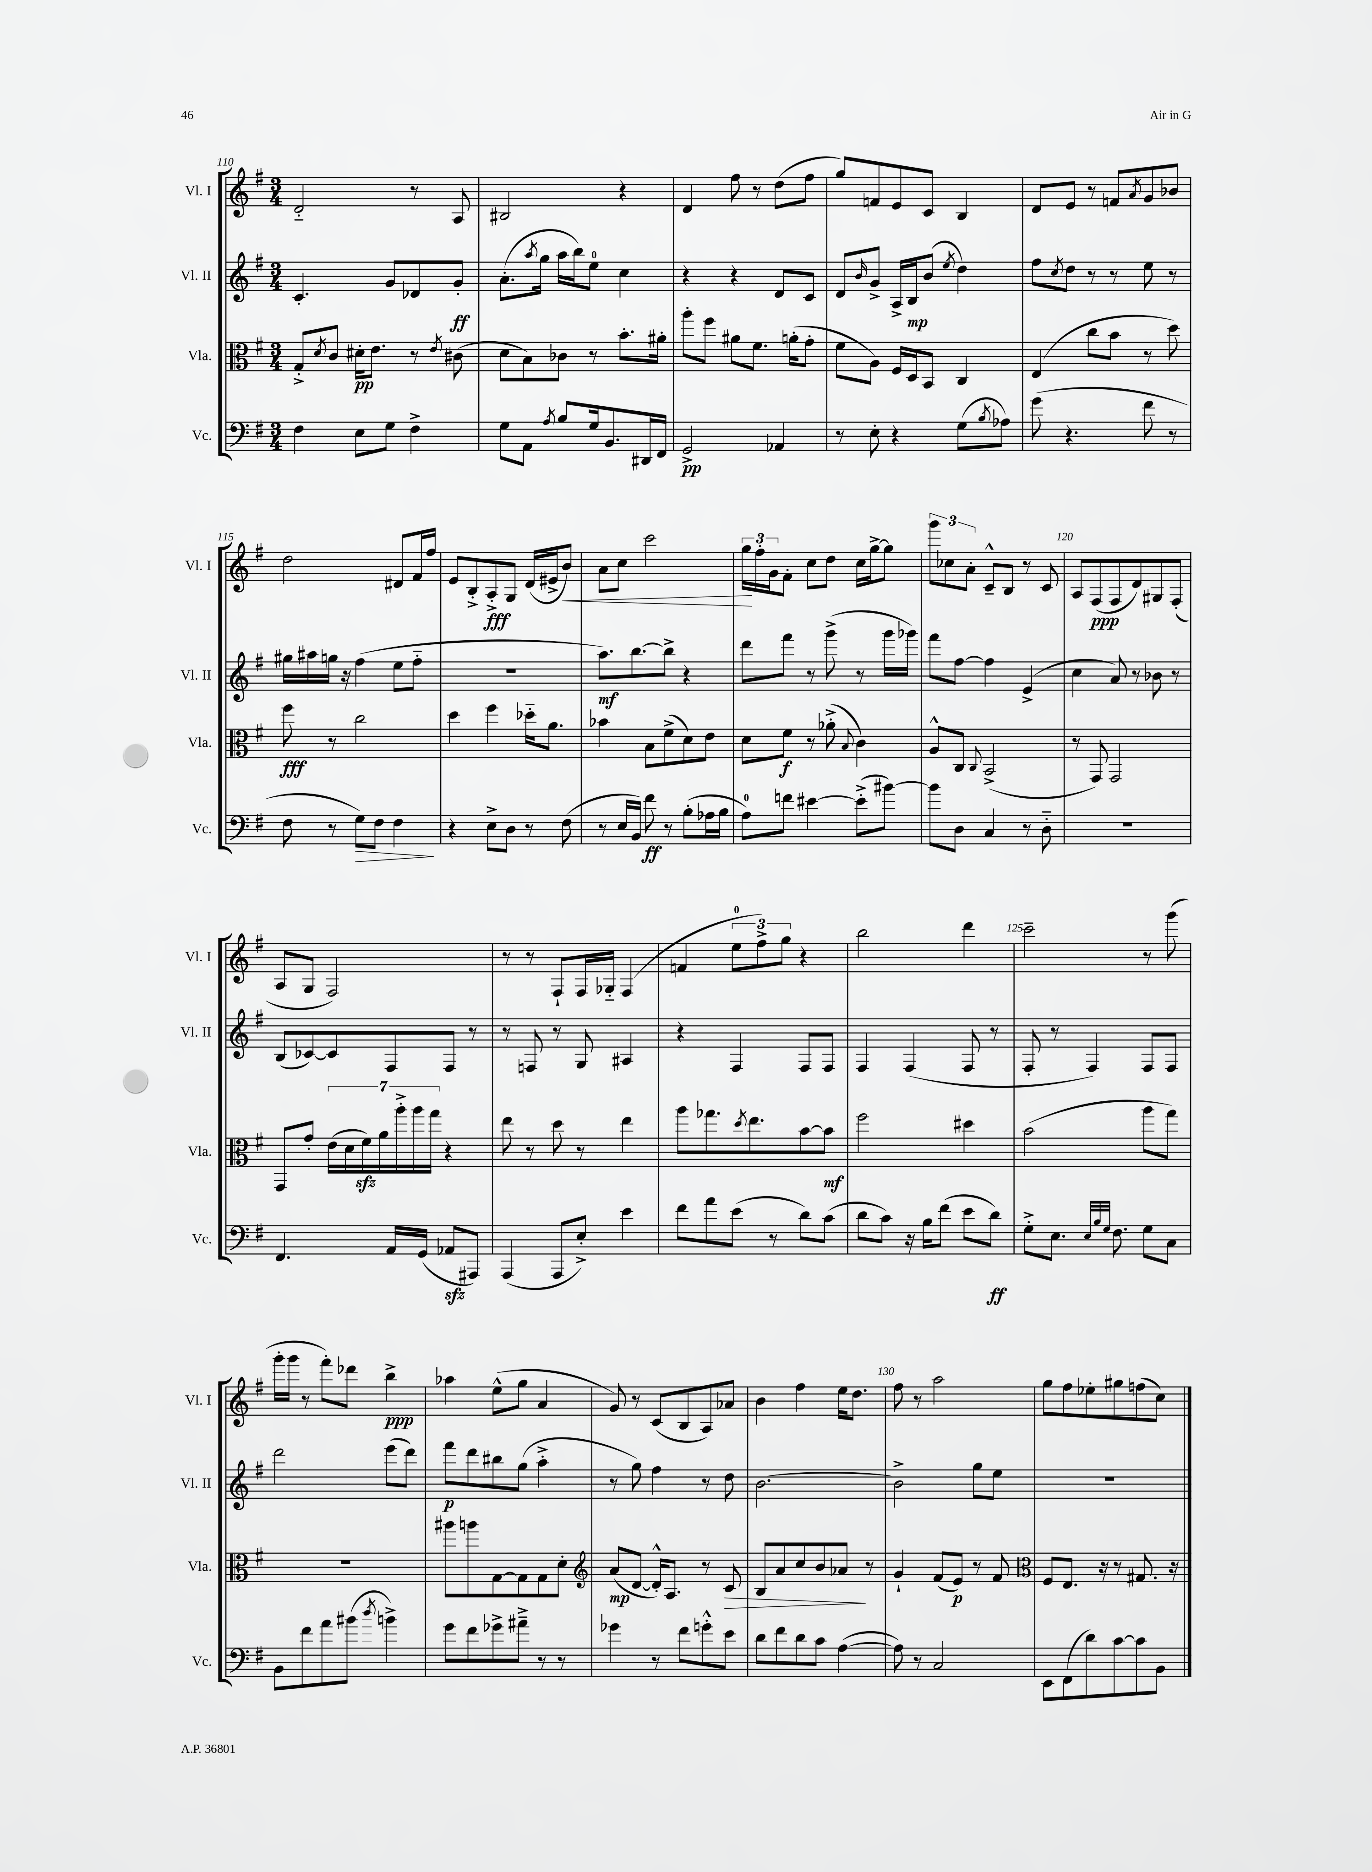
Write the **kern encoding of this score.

**kern	**kern	**kern	**kern
*staff4	*staff3	*staff2	*staff1
*clefF4	*clefC3	*clefG2	*clefG2
*k[f#]	*k[f#]	*k[f#]	*k[f#]
*M3/4	*M3/4	*M3/4	*M3/4
4F#\	8G'^/L	4.c'/	2d'~/
.	8qd/	.	.
.	8c/J	.	.
8E\L	16d#'\LK	.	.
.	8.e\J	.	.
8G\J	.	8g/L	.
4F#^\	8r	8d-/	8r
.	8qe/	.	.
.	(8c#\	8g'/J	8A/
=	=	=	=
8G\L	8d\L	(8.a'\L	2B#/
8AA\J	8B\)	.	.
.	.	8qaa/	.
.	.	16gg\Jk	.
8qA/	.	.	.
8B/L	8c-\J	16aa\LL	.
.	.	16bb\J)	.
16G/k	8r	8ee\J	.
8.BB/	.	.	.
.	8.b'\L	4cc\	4r
16DD#/L	.	.	.
16FF#/JJ	16a#'\Jk	.	.
=	=	=	=
2GG^/	8aa'\L	4r	4d/
.	8ff#\J	.	.
.	8a#\L	4r	8ff#\
.	8.f#\J	.	8r
4AA-/	.	8d/L	(8dd\L
.	(16a'\LK	.	.
.	8g'\J	8c/J	8ff#\J
=	=	=	=
8r	8f#\L	8d/L	8gg/L)
.	.	16qqb/	.
8E'\	8A\J)	8g^/J	8f/
4r	16F#/LL	16A^/LL	8e/
.	16D/J	16B/J	.
.	8BB/J	(8b/J	8c/J
.	.	8qee/	.
(8G\L	4C/	4dd\)	4B/
8qB/	.	.	.
8A-\J)	.	.	.
=	=	=	=
(8g\	(4E/	8ff#\L	8d/L
.	.	8qcc/	.
4.r	.	8dd\J	8e/J
.	8cc\L	8r	8r
.	8b\J	8r	8f/L
.	.	.	8qa/
8f#\	8r	8ee\	8g/
8r	8dd\)	8r	8b-/J
=	=	=	=
8F#\	8ff#\	16gg#\LL	2dd\
.	.	16aa#\	.
8r	8r	16gg\JJ	.
.	.	16r	.
8G\L)	2cc\	(4ff#\	.
8F#\J	.	.	.
4F#\	.	8ee\L	8d#/L
.	.	8ff#'~\J	16f#/L
.	.	.	16ff#/JJ
=	=	=	=
4r	4dd\	2.r	8e/L
.	.	.	8B'^/
8E^\L	4ff#\	.	8A'^/
8D\J	.	.	8G/J
8r	16dd-'~\LK	.	(16d/LL
.	8.a\J	.	16e#^/J
(8F#\	.	.	8b/J)
=	=	=	=
8r	4b-\	8.aa\L)	8a\L
16E/LL	.	.	8cc\J
16BB/JJ)	.	[8.bb\	.
8f#\	8B\L	.	2ccc\
8r	(8f#^\	8bb^\]J	.
(8B'\L	8d\)	4r	.
16A-\L	8e\J	.	.
16B\JJ	.	.	.
=	=	=	=
8A\L)	8d\L	8ddd\L	24gg\LL
.	.	.	24ff#'\
.	.	.	24g\J
8f\J	8f#\J	8fff#\J	8f#'\J
[4e#\	8r	8r	8cc\L
.	(8a-'^\	(8ggg^\	8dd\J
.	8qqB/	.	.
(8e#'^\]L	4c\)	8r	16cc\LL
.	.	.	[16gg^\J
[8b#\J)	.	16ggg\LL	8gg\]J
.	.	16ggg-\JJ)	.
=	=	=	=
8b#\]L	8A^^/L	8fff#\L	12ggg\L
.	.	.	12cc-\
8D\J	8C/J	[8ff#\J	.
.	.	.	12a'\J
.	8qqC/	.	.
4C/	(2BB^/	4ff#\]	8c~^^/L
.	.	.	8B/J
8r	.	(4e^/	8r
8D'~\	.	.	8c/
=	=	=	=
2.r	8r	4cc\	8A/L
.	8GG/)	.	(8F#/
.	2GG/	8a/)	8F#/
.	.	8r	8d/)
.	.	8b-\	8G#/
.	.	8r	(8F#'/J
=	=	=	=
4.FF#/	8GG/L	(8B/L	8A/L
.	8g'/J	[8c-/)	8G/J
.	(28e\LL	8c-/]	2F#/)
.	28d\	.	.
.	28f#\)	.	.
.	28a\	.	.
16AA/LL	.	8F#/	.
.	28aa'^\	.	.
.	28aa\	.	.
(16GG/JJ	.	.	.
.	28gg\JJ	.	.
8AA-/L	4r	8F#/J	.
8AAA#/J)	.	8r	.
=	=	=	=
(4AAA/	8ee\	8r	8r
.	8r	8F/	8r
8AAA/L	8dd\	8r	8F#`/L
8E'^/J)	8r	8G/	16F#/L
.	.	.	16G-'~/JJ
4e\	4ee\	4A#/	(4F#/
=	=	=	=
8f#\L	8aa\L	4r	4f/
8a\	8.gg-\	.	.
(8e\J	.	4F#/	12ee\L
.	8qdd/	.	.
.	8.ee\	.	.
.	.	.	12ff#^\)
8r	.	.	.
.	.	.	12gg\J
8d\L)	[8b\	8F#/L	4r
(8c\J	8b\]J	8F#/J	.
=	=	=	=
8d\L	2ff#\	4F#/	2bb\
8c\J)	.	.	.
16r	.	(4F#/	.
16B\LK	.	.	.
(8f#\J	.	.	.
8e\L	4dd#\	8F#/	4ddd\
8d\J)	.	8r	.
=	=	=	=
8G'^\L	(2b\	8F#'/	2ccc~\
8.E\J	.	8r	.
.	.	4F#/)	.
32qqE/LLL	.	.	.
32qqB/	.	.	.
32qqG/JJJ	.	.	.
8.F#\	.	.	.
8G\L	8aa\L	8F#/L	8r
8C\J	8gg\J)	8F#/J	(8ggg\
=	=	=	=
8BB\L	2.r	2ddd\	16ggg'\LL
.	.	.	16ggg\JJ
8f#\	.	.	8r
8a\	.	.	8fff#'\L)
(8b#\J	.	.	8ddd-\J
8qdd/	.	.	.
4b^\)	.	(8eee\L	4bb^\
.	.	8ddd\J)	.
=	=	=	=
8g\L	8aa#\L	8fff#\L	4aa-\
8f#\	8aa\	8ddd\	.
8g-^\	[8G\	8bb#\	(8ee^^\L
8a#~^\J	8G\]	(8gg\J	8gg\J
8r	8G\	4aa'^\	4a/
8r	8d'\J	.	.
=	=	=	=
*	*clefG2	*	*
4g-\	(8a/L	8r	8g/)
.	[8d/J	8gg\)	8r
8r	16d'^^/]LK)	4ff#\	(8c/L
.	8.A/J	.	.
8f#\L	.	.	8B/
8g'^^\	8r	8r	8A/)
8e\J	8c/	8dd\	8a-/J
=	=	=	=
8d\L	8B/L	[2.b\	4b\
8f#\	8a/	.	.
8d\	8cc/	.	4ff#\
8c\J	8b/	.	.
([4A\	8a-/J	.	16ee\LK
.	.	.	8.dd\J
.	8r	.	.
=	=	=	=
8A\])	4g`/	2b^\]	8ff#\
8r	.	.	8r
2C/	(8f#/L	.	2aa\
.	8e/J)	.	.
.	8r	8gg\L	.
.	8f#/	8ee\J	.
=	=	=	=
*	*clefC3	*	*
8EE\L	8F#/L	2.r	8gg\L
(8FF#\	8.E/J	.	8ff#\
8d\)	.	.	8ee-'\
.	16r	.	.
[8c\	8r	.	8gg#\
8c\]	8.G#/	.	(8ff\
8BB\J	.	.	8cc\J)
.	16r	.	.
==	==	==	==
*-	*-	*-	*-
